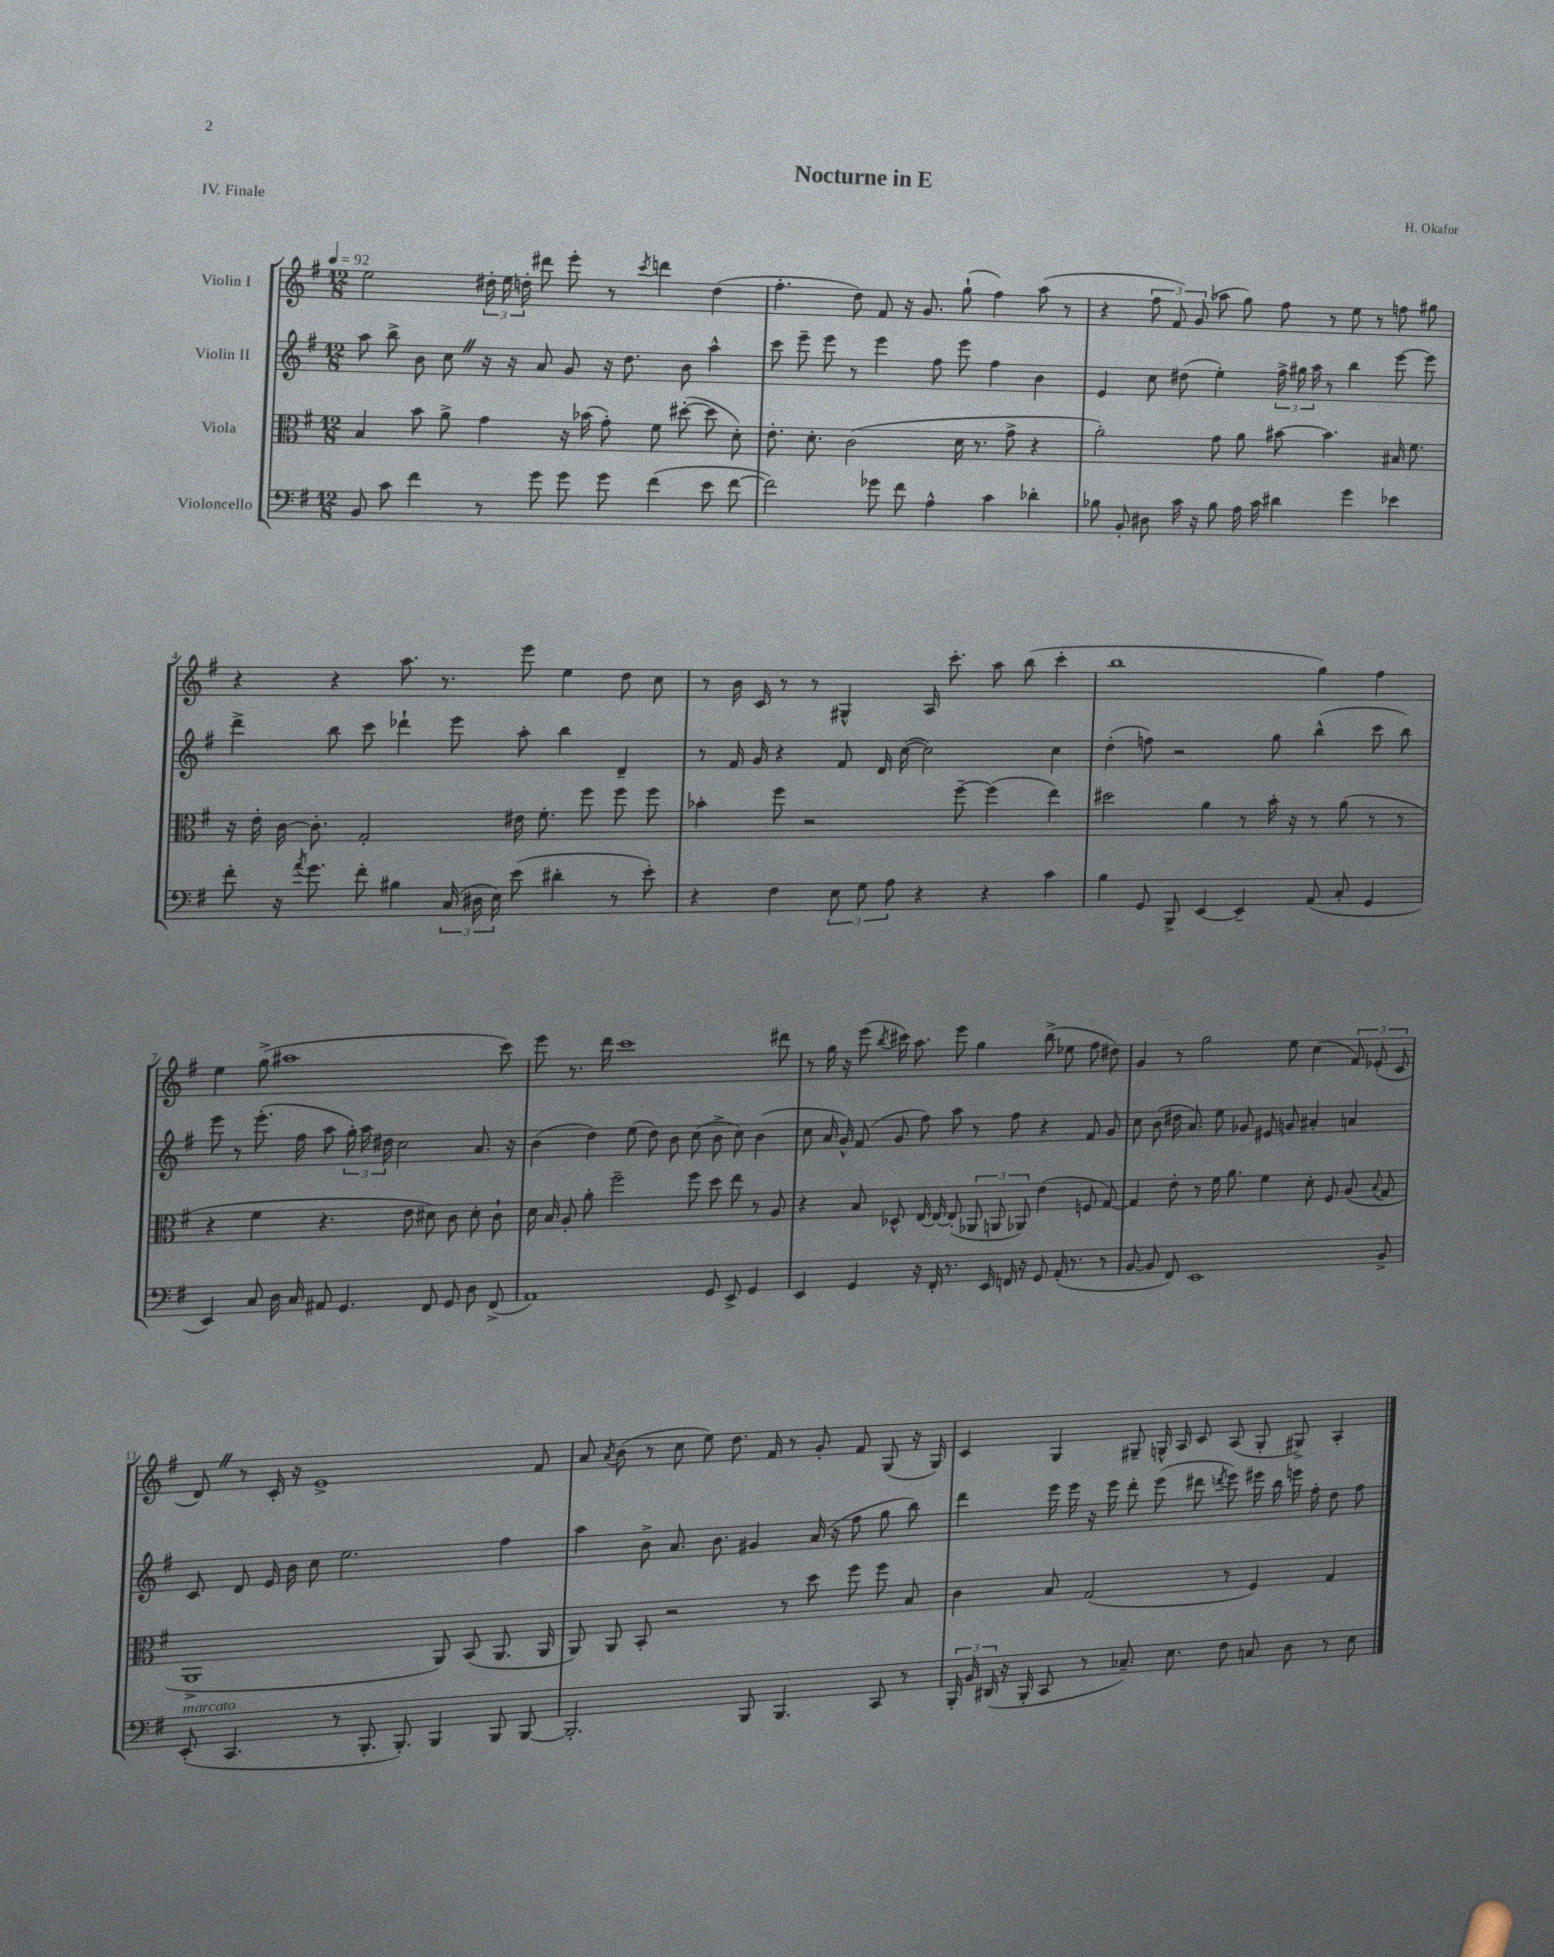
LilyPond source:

\header { title = "Nocturne in E" composer = "H. Okafor" piece = "IV. Finale" }
<<
\new StaffGroup <<
\new Staff = "s0" \with { instrumentName = "Violin I" } {
    \clef treble \key g \major \numericTimeSignature \time 12/8 \tempo 4 = 92
    \autoBeamOff e''2 \tuplet 3/2 { dis''16-. e''16 d''16-. } dis'''8 e'''8-. r8 \acciaccatura { c'''8 } d'''4 d''4( |
    fis''4.-. d''8) fis'8 r16 g'8. g''8-!( fis''4) a''8( r8 |
    r4 \tuplet 3/2 { fis''8 fis'8) g'8( } aes''8 g''8) fis''8 r8 e''8 r8 f''8 gis''8 |
    r4 r4 a''8. r8. e'''8 e''4 d''8 c''8 |
    r8 b'16 c'16 r8 r8 gis4-^ a16 c'''8.-. a''8 b''8( c'''4-. |
    b''1 g''4) fis''4 |
    e''4 g''8->( ais''1 c'''8) |
    e'''8 r8. d'''16 c'''1 dis'''8 |
    r8 g''16 r16 e'''8( \acciaccatura { b''8 } cis'''16) a''8. e'''8 g''4 b''8->( ees''8 fis''8 dis''8) |
    g'4 r8 g''2 e''8 c''4( \tuplet 3/2 { fis'8) ees'8-.( c'8 } |
    d'8) \once \override BreathingSign.text = \markup { \musicglyph "scripts.caesura.straight" } \breathe r8 c'16-. r16 e'1-> fis'8 |
    a'8 \acciaccatura { a'8 } b'8( r8 c''8 e''8) d''8. fis'16 r8 g'8-. fis'8 g8( r16 g16) |
    c'4 g4 gis8-- g16-^ a16 c'8 a8( g8-. gis8->) a4-. \bar "|." |
}
\new Staff = "s1" \with { instrumentName = "Violin II" } {
    \clef treble \key g \major \numericTimeSignature \time 12/8
    \autoBeamOff a''8 b''8-> b'8 c''8 \once \override BreathingSign.text = \markup { \musicglyph "scripts.caesura.straight" } \breathe r16 r16 a'8 g'8 r16 d''8. b'8 a''4-^ |
    c'''8 e'''8-- e'''8 r8 e'''4 fis''8 e'''8 fis''4 b'4 |
    e'4 c''8 dis''8( e''4-.) \tuplet 3/2 { fis''16-> gis''16 a''16 } r8 b''4 e'''8~ e'''8 |
    d'''4-> b''8 c'''8 des'''4-! e'''8 a''8-. b''4 d'4-- |
    r8 fis'16 g'16 r4 fis'8 d'16 c''16~( c''2) c''4 |
    d''4-.( f''8) r2 g''8 b''4-^( c'''8 b''8) |
    e'''8 r8 e'''8.-.( fis''16 a''8 \tuplet 3/2 { g''16-.) a''16 dis''16 } c''2 a'8. r16 |
    b'4( d''4) e''8( d''8) b'8 c''8( b'8-> c''8) b'4( |
    c''8 a'16 g'16-^) fis'8( g'8 fis''8) a''8 r8 fis''8 r4 fis'8 g'8 |
    c''8 b'8( dis''16 a'8.) e''8 ges'8 eis'8 g'8 ais'4-. a'4 |
    c'8 d'8 e'16 b'16 c''8 e''2. fis''4 |
    a''4 b'8-> a'8. b'8. gis'4 a'16( r16 fis''8 g''8 b''8) |
    d'''4 e'''16 e'''16 r16 e'''16 d'''8-. e'''8( dis'''8 \acciaccatura { d'''8 } e'''8) eis'''16 b''16 e'''16 fis''16-. d''8 fis''8 \bar "|." |
}
\new Staff = "s2" \with { instrumentName = "Viola" } {
    \clef alto \key g \major \numericTimeSignature \time 12/8
    \autoBeamOff b4 b'8 a'8-> g'4 r16 bes'16( g'8-.) fis'8 dis''8~-.( dis''8 d'8-.) |
    e'8.-. d'8.-. c'2( d'16 r8. g'8-> r4 |
    a'2-.) g'8 a'8 bis'8~ bis'4. bis16 fis'8. |
    r16 e'16-. c'16~ c'8.-. g2-. eis'16 fis'8.-. fis''8 fis''8 fis''8 |
    bes'4-. fis''8 r2 fis''8~-- fis''4( e''4) |
    dis''2 a'4 r8 b'16-. r16 r8 a'8( r8 r8 |
    r4 fis'4 r4. e'8 dis'8) c'8 dis'8-. c'8-! |
    d'16 b16 a8-. a'8-. fis''2-- fis''8 d''8 e''8 r8 a8 |
    r4 b8 des8-^ e16~ e16~ e8-.( \tuplet 3/2 { aes,8 a,8 aes,8) } e'4( f8 g8~) |
    g4 e'8-. r8 fis'16 a'8. fis'4 d'8-. fis8 a8( \appoggiatura { b8 } g8 |
    a,1-> a,8) b,8( a,8. a,16 |
    a,8) a,8 b,8-. r2 r8 d''8 fis''8 fis''8 b8 |
    c'4 b8 g2( r8 fis4) g4 \bar "|." |
}
\new Staff = "s3" \with { instrumentName = "Violoncello" } {
    \clef bass \key g \major \numericTimeSignature \time 12/8
    \autoBeamOff b,8 c'8 fis'4 r8 g'8 g'8 g'8 fis'4( e'8 fis'8~ |
    fis'2) ges'8 fis'8 a4-^ c'4 des'4-. |
    bes8 b,8-. dis8 c'16 r16 bes8 a16 c'16 dis'4 g'4 ees'4 |
    fis'8-. r16 \acciaccatura { a'8 } g'8. fis'8-. bis4 \tuplet 3/2 { c16( dis16 e16) } e'8( dis'4-. r8 e'8-.) |
    r4 fis4 \tuplet 3/2 { e8 g8 a8 } r4 r4 c'4 |
    b4 g,8 b,,8-> e,4~ e,4-- a,8( c8-. g,4 |
    e,4) c8 d16 c16 ais,8 g,4. fis,8 g,8 d8 fis,8->( |
    a,1) g,8 e,8-> g,4 |
    e,4 g,4 r16 fis,16-. r8. e,16 f,16 r16 g,8 a,16-.( r8. r8 |
    b,8~ b,8 fis,8) e,1 b,8-> |
    e,8-.^\markup { \italic "marcato" }( c,4. r8 b,,8.-. b,,8.-.) b,,4 b,,8 b,,8~ |
    b,,2.-. b,,8 b,,4. c,8 r8 |
    \tuplet 3/2 { b,,16-. b,16 dis,16( } r16 b,,16-. c,8 r8 ces8.--) e8. fis8 c8 d8 r8 e8 \bar "|." |
}
>>
>>
